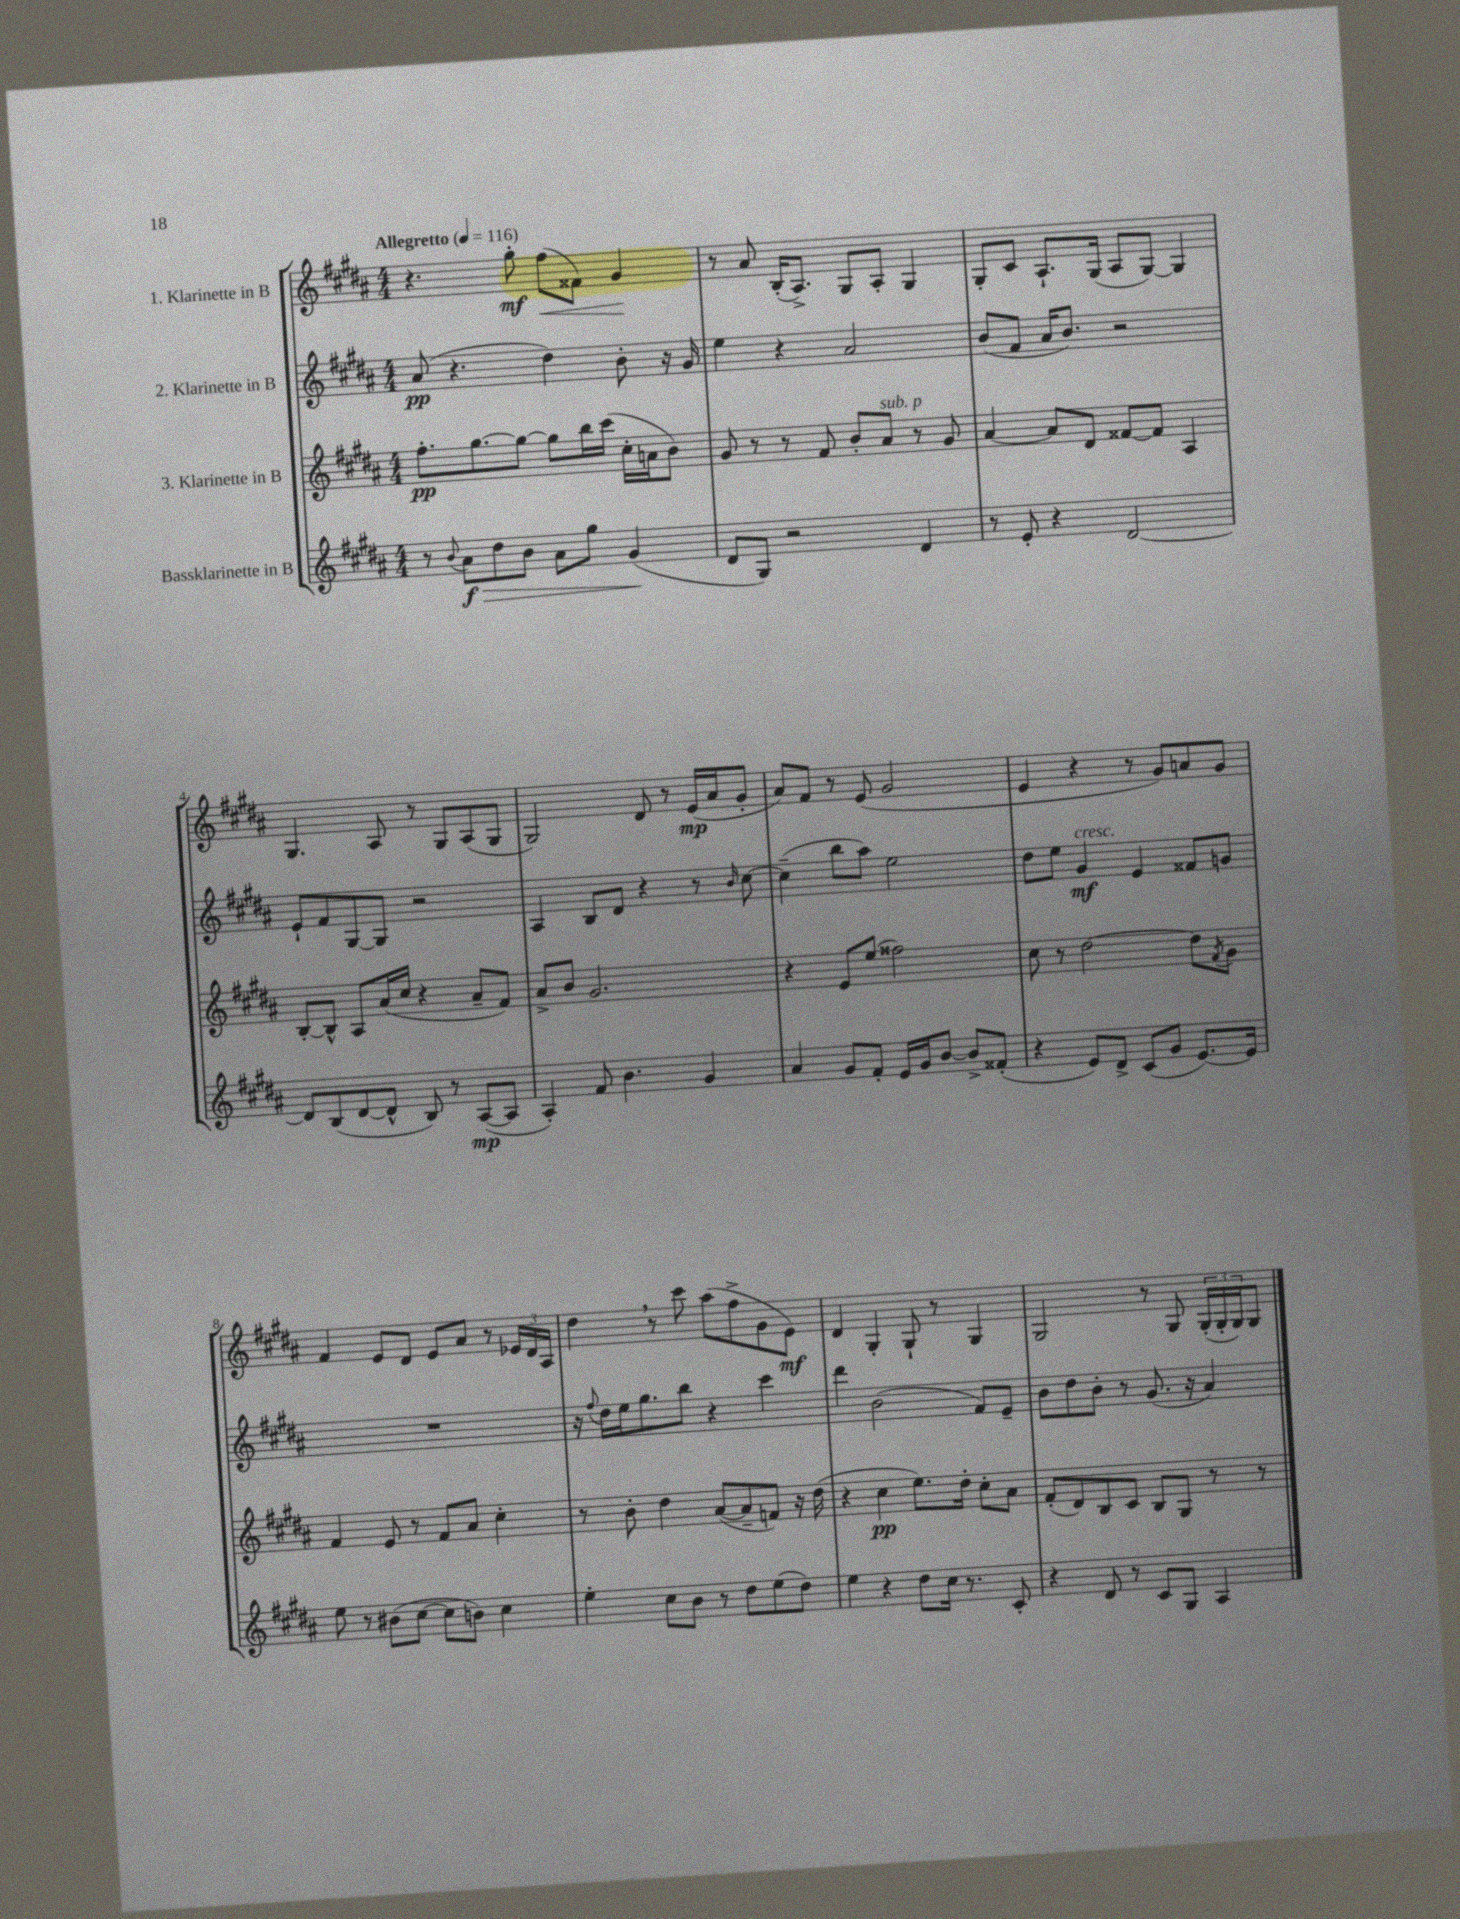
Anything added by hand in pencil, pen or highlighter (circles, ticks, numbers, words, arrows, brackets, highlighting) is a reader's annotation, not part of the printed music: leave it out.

**kern	**dynam	**kern	**dynam	**kern	**dynam	**kern	**dynam
*part4	*part4	*part3	*part3	*part2	*part2	*part1	*part1
*staff4	*staff4	*staff3	*staff3	*staff2	*staff2	*staff1	*staff1
*I"Bassklarinette in B	*	*I"3. Klarinette in B	*	*I"2. Klarinette in B	*	*I"1. Klarinette in B	*
*clefG2	*	*clefG2	*	*clefG2	*	*clefG2	*
*k[f#c#g#d#a#]	*	*k[f#c#g#d#a#]	*	*k[f#c#g#d#a#]	*	*k[f#c#g#d#a#]	*
*M4/4	*	*M4/4	*	*M4/4	*	*M4/4	*
*MM116	*	*MM116	*	*MM116	*	*MM116	*
=1	=1	=1	=1	=1	=1	=1	=1
!	!	!	!	!	!	!LO:TX:a:B:t=Allegretto	!
8r	.	8.ff#'\L	pp	(8a#/	pp	4.r	.
8qqb/	.	.	.	.	.	.	.
!	!LO:HP:b	!	!	!	!	!	!
8a#\L	> f	.	.	4.r	.	.	.
.	.	[8.gg#\	.	.	.	.	.
8dd#\	.	.	.	.	.	.	.
8b\J	.	8gg#\J_	.	.	.	8gg#'\	mf
!	!	!	!	!	!	!	!LO:HP:b
8a#\L	.	8gg#\L]	.	4dd#\)	.	(8ff#\L	<
8gg#\J	.	16bb\L	.	.	.	8f##X\J)	.
.	.	(16ccc#\JJ	.	.	.	.	.
(4g#/	.	16cc#'\LL	.	8b'\	.	4g#/	.
.	.	16an\J	.	.	.	.	.
.	.	8b\J)	.	16r	.	.	.
.	.	.	.	16g#/	.	.	.
.	]	.	.	.	.	.	[
=2	=2	=2	=2	=2	=2	=2	=2
8d#/L	.	8g#/	.	4ee\	.	8r	.
8G#/J)	.	8r	.	.	.	8a#/	.
2r	.	8r	.	4r	.	(16B'/KL	.
.	.	.	.	.	.	8.A#^/J)	.
.	.	8f#/	.	.	.	.	.
.	.	8b'/L	.	2a#/	.	8G#/L	.
!	!	!LO:TX:a:i:t=sub. p	!	!	!	!	!
.	.	8a#/J	.	.	.	8A#'/J	.
4d#/	.	8r	.	.	.	4G#/	.
.	.	8g#/	.	.	.	.	.
=3	=3	=3	=3	=3	=3	=3	=3
8r	.	[4a#/	.	(8b/L	.	8G#'/L	.
8e'/	.	.	.	8f#/J	.	8c#/J	.
4r	.	8a#/L]	.	16a#/KL	.	8.A#`/L	.
.	.	.	.	8.b/J)	.	.	.
.	.	8d#/J	.	.	.	.	.
.	.	.	.	.	.	(16G#/Jk	.
[2d#/	.	[8f##X/L	.	2r	.	8A#/L	.
.	.	8f##/J]	.	.	.	[8G#/J)	.
.	.	4A#/	.	.	.	4G#/]	.
!!LO:LB:g=z
=4	=4	=4	=4	=4	=4	=4	=4
8d#/L]	.	[8B'/L	.	8e`/L	.	4.G#/	.
(8B/	.	8B^^/J]	.	8f#/	.	.	.
[8d#/	.	8A#/L	.	[8G#/	.	.	.
8d#^^/J]	.	(16a#/L	.	8G#/J]	.	8A#/	.
.	.	16cc#/JJ	.	.	.	.	.
8B/)	.	4r	.	2r	.	8r	.
8r	.	.	.	.	.	8G#/L	.
([8A#/L	mp	8a#~/L	.	.	.	(8A#/	.
8A#/J]	.	8f#/J)	.	.	.	8G#/J	.
=5	=5	=5	=5	=5	=5	=5	=5
4A#'/)	.	8a#^/L	.	4A#/	.	2G#/)	.
.	.	8b/J	.	.	.	.	.
8f#/	.	2.g#/	.	8B/L	.	.	.
4.b\	.	.	.	8d#/J	.	.	.
.	.	.	.	4r	.	8d#/	.
.	.	.	.	.	.	8r	.
4g#/	.	.	.	8r	.	(16e/LL	mp
.	.	.	.	.	.	16a#/J	.
.	.	.	.	16qqb/	.	.	.
.	.	.	.	[8cc#\	.	8g#'/J	.
=6	=6	=6	=6	=6	=6	=6	=6
4a#/	.	4r	.	(4cc#~\]	.	8a#/L)	.
.	.	.	.	.	.	8f#/J	.
8g#/L	.	8e/L	.	8bb\L	.	8r	.
8f#'/J	.	(8ee/J	.	8aa#\J)	.	(8e/	.
16e/LL	.	2ff##X\)	.	2ee\	.	2g#/	.
16g#/J	.	.	.	.	.	.	.
[8b/J	.	.	.	.	.	.	.
8b^/L]	.	.	.	.	.	.	.
(8f##X'/J	.	.	.	.	.	.	.
=7	=7	=7	=7	=7	=7	=7	=7
4r	.	8cc#\	.	8dd#\L	.	4e/	.
.	.	8r	.	8ee\J	.	.	.
!	!	!	!	!LO:TX:a:i:t=cresc.	!	!	!
8e/L)	.	[2dd#\	.	4g#/	mf	4r	.
8d#^/J	.	.	.	.	.	.	.
(8c#/L	.	.	.	4e/	.	8r	.
8g#/J	.	.	.	.	.	8g#/L)	.
[8.e/L)	.	8dd#\L]	.	8f##X/L	.	8an/	.
.	.	8qf#/	.	.	.	.	.
.	.	8g#\J	.	8gn/J	.	8g#/J	.
16e/Jk]	.	.	.	.	.	.	.
!!LO:LB:g=z
=8	=8	=8	=8	=8	=8	=8	=8
8ee\	.	4f#/	.	1r	.	4f#/	.
8r	.	.	.	.	.	.	.
(8b#X\L	.	8e/	.	.	.	8e/L	.
[8cc#\J	.	8r	.	.	.	8d#/J	.
8cc#\L]	.	8f#/L	.	.	.	8e/L	.
8bn\J)	.	8a#/J	.	.	.	8a#/J	.
4cc#\	.	4cc#'\	.	.	.	8r	.
.	.	.	.	.	.	24e-X/LL	.
.	.	.	.	.	.	24d#/	.
.	.	.	.	.	.	24A#/JJ	.
=9	=9	=9	=9	=9	=9	=9	=9
4ee'\	.	8r	.	16r	.	4dd#,\	.
.	.	.	.	8qqff#/	.	.	.
.	.	.	.	16dd#\LL	.	.	.
.	.	8b'\	.	16ee\J	.	.	.
.	.	.	.	8.gg#\	.	.	.
8cc#\L	.	4dd#\	.	.	.	8r	.
8b\J	.	.	.	8bb\J	.	8ccc#\	.
8r	.	([8a#/L	.	4r	.	(8aa#\L	.
8dd#\L	.	8a#~/]	.	.	.	8ff#^\	.
(8ee\	.	8fn/J)	.	4ccc#\	.	8g#\	.
8dd#\J)	.	16r	.	.	.	8e\J)	mf
.	.	(16dd#\	.	.	.	.	.
=10	=10	=10	=10	=10	=10	=10	=10
4ee\	.	4r	.	4ddd#\	.	4d#/	.
4r	.	4cc#\	pp	(2b\	.	4G#'/	.
8dd#\L	.	8.ee\L)	.	.	.	8G#`/	.
16cc#\Jk	.	.	.	.	.	8r	.
8.r	.	16dd#'\Jk	.	.	.	.	.
.	.	8cc#'\L	.	8f#/L)	.	4G#/	.
8c#'/	.	8a#\J	.	8e~/J	.	.	.
=11	=11	=11	=11	=11	=11	=11	=11
4r	.	(8f#'/L	.	8b\L	.	2G#/	.
.	.	8d#/)	.	8dd#\	.	.	.
8d#/	.	8B/	.	8b'\J	.	.	.
8r	.	8c#/J	.	8r	.	.	.
8c#/L	.	8B/L	.	(8.g#/	.	8r	.
8G#/J	.	8G#/J	.	.	.	8G#/	.
.	.	.	.	16r	.	.	.
4A#/	.	8r	.	4a#/)	.	(24G#'/LL	.
.	.	.	.	.	.	24G#'/	.
.	.	.	.	.	.	24G#/J)	.
.	.	8r	.	.	.	8G#/J	.
==	==	==	==	==	==	==	==
*-	*-	*-	*-	*-	*-	*-	*-
